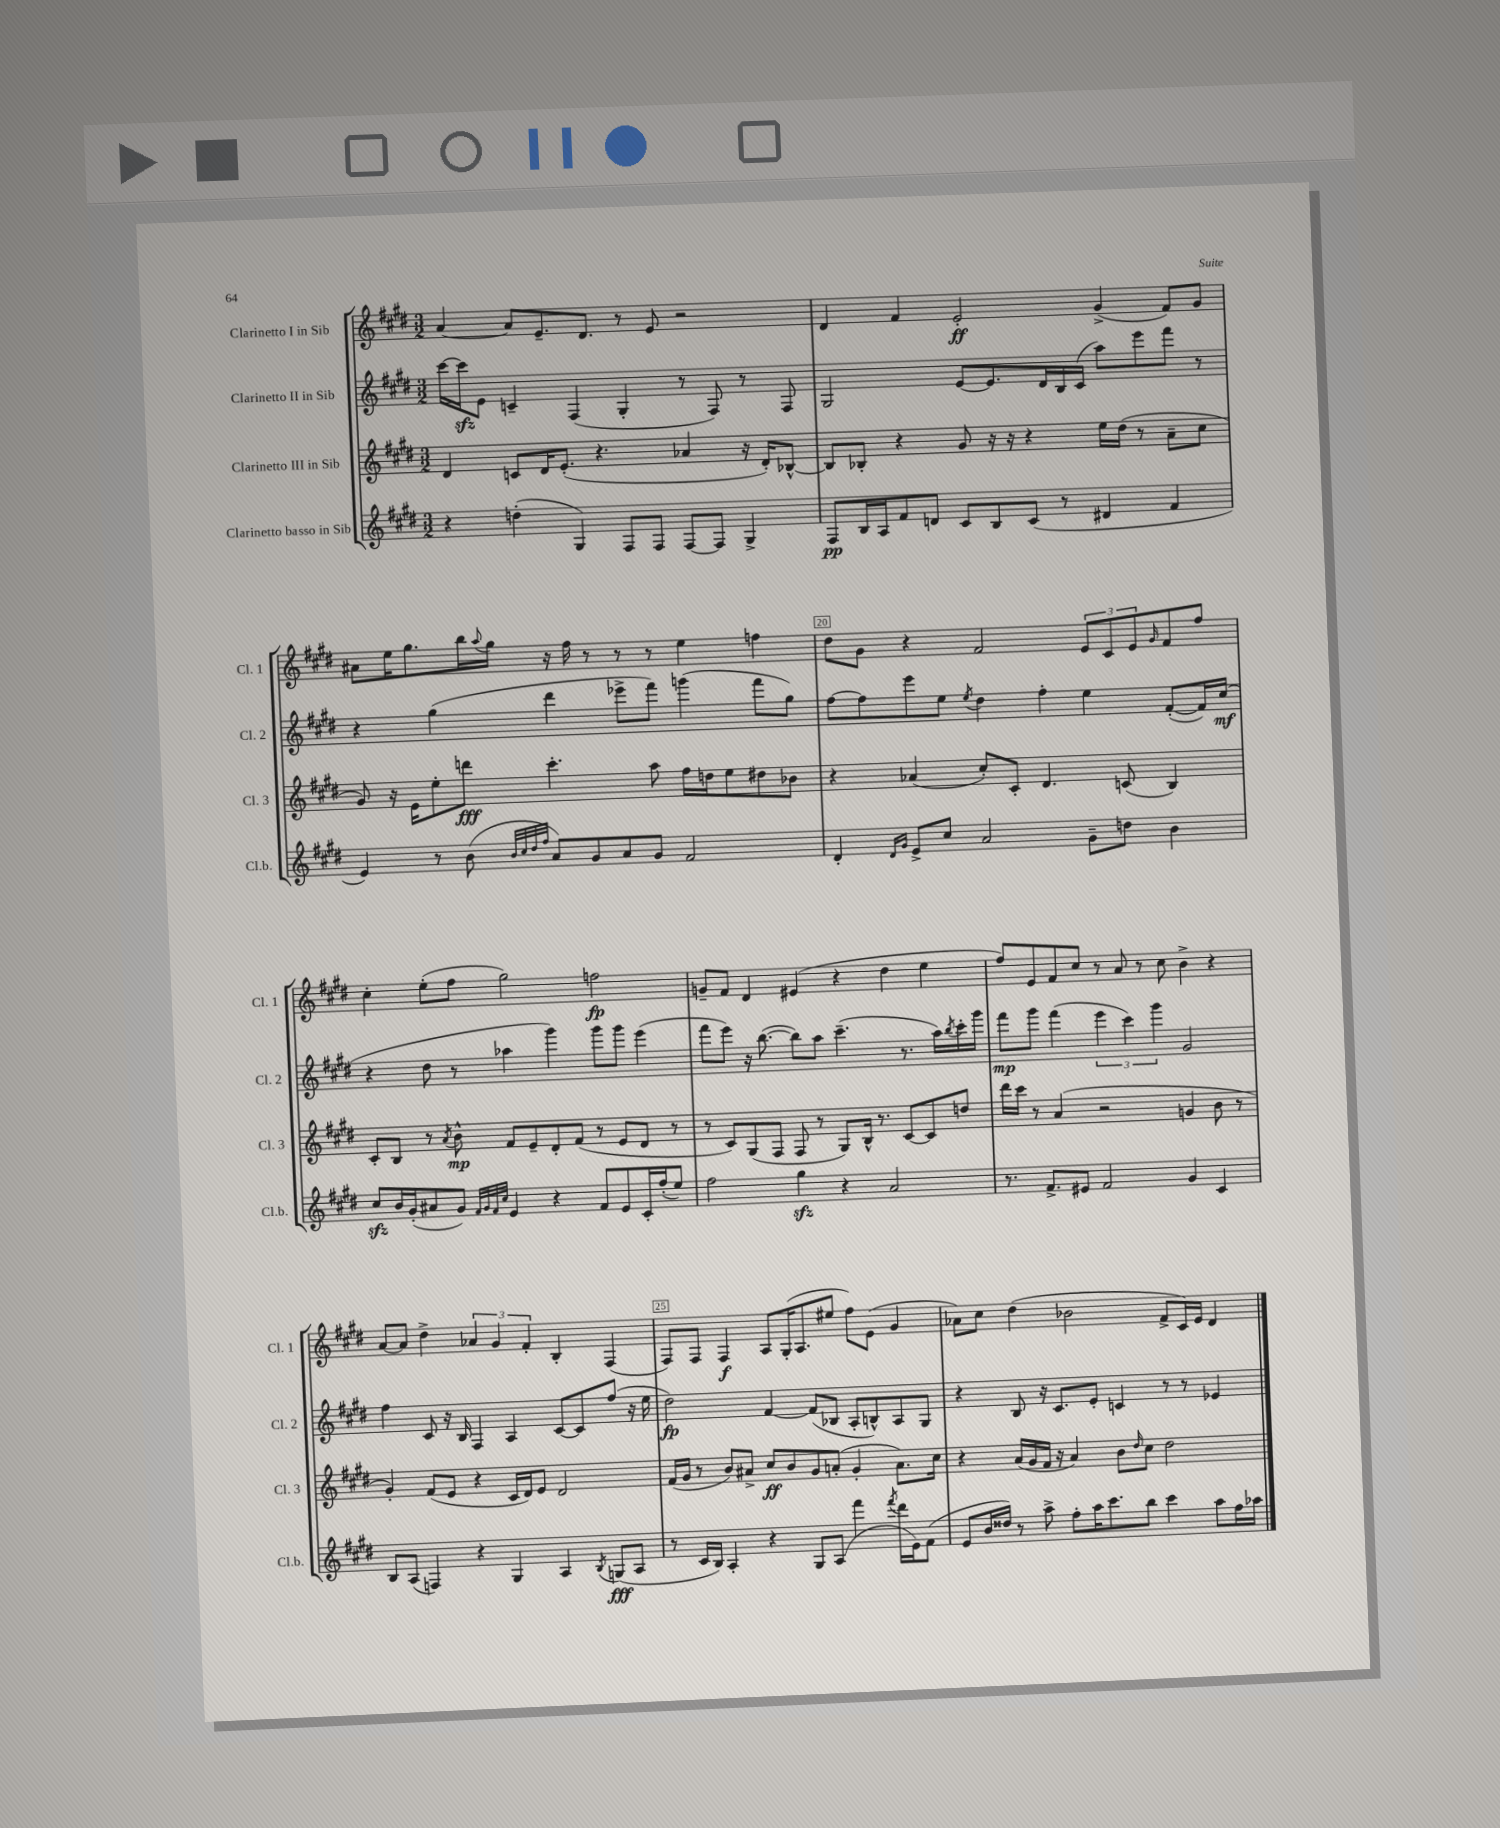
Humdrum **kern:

**kern	**dynam	**kern	**dynam	**kern	**dynam	**kern	**dynam
*part4	*part4	*part3	*part3	*part2	*part2	*part1	*part1
*staff4	*staff4	*staff3	*staff3	*staff2	*staff2	*staff1	*staff1
*I"Clarinetto basso in Sib	*	*I"Clarinetto III in Sib	*	*I"Clarinetto II in Sib	*	*I"Clarinetto I in Sib	*
*I'Cl.b.	*	*I'Cl. 3	*	*I'Cl. 2	*	*I'Cl. 1	*
*clefG2	*	*clefG2	*	*clefG2	*	*clefG2	*
*k[f#c#g#d#]	*	*k[f#c#g#d#]	*	*k[f#c#g#d#]	*	*k[f#c#g#d#]	*
*M3/2	*	*M3/2	*	*M3/2	*	*M3/2	*
=17	=17	=17	=17	=17	=17	=17	=17
4r	.	4d#/	.	[16ccc#\LL	.	[4a/	.
.	.	.	.	16ccc#zz\J]	.	.	.
.	.	.	.	8e\J	.	.	.
(4ddn'\	.	8cn/L	.	4cn~/	.	8a/L]	.
.	.	16d#/K	.	.	.	8.e~/	.
.	.	(8.e'/J	.	.	.	.	.
4G#/)	.	.	.	(4F#/	.	.	.
.	.	.	.	.	.	8.d#/J	.
.	.	4.r	.	.	.	.	.
8F#/L	.	.	.	4G#'/	.	8r	.
8F#/J	.	.	.	.	.	8e/	.
[8F#/L	.	4a-X/	.	8r	.	2r	.
8F#/J]	.	.	.	8F#/)	.	.	.
4G#^/	.	16r	.	8r	.	.	.
.	.	16d#'/KL)	.	.	.	.	.
.	.	[8B-X^^/J	.	8F#/	.	.	.
=18	=18	=18	=18	=18	=18	=18	=18
8F#/L	pp	8B-/L]	.	2G#/	.	4d#/	.
16B/L	.	8B-X'/J	.	.	.	.	.
16A/J	.	.	.	.	.	.	.
8f#/	.	4r	.	.	.	4f#/	.
8dn/J	.	.	.	.	.	.	.
8c#/L	.	8g#/	.	[8e/L	.	2e'/	ff
8B/	.	16r	.	8.e/]	.	.	.
.	.	16r	.	.	.	.	.
(8c#/J	.	4r	.	.	.	.	.
.	.	.	.	16d#/L	.	.	.
8r	.	.	.	16B/	.	.	.
.	.	.	.	(16c#/JJ	.	.	.
4d#X/	.	16ee\LL	.	8aa\L)	.	(4g#^/	.
.	.	(16dd#\JJ	.	.	.	.	.
.	.	8r	.	8eee\	.	.	.
4f#/	.	8a~\L	.	8fff#\J	.	8f#/L)	.
.	.	8cc#\J	.	8r	.	8g#/J	.
!!LO:LB:g=z
=19	=19	=19	=19	=19	=19	=19	=19
4e/)	.	8g#/)	.	4r	.	8a#X\L	.
.	.	16r	.	.	.	16ee\K	.
.	.	16e\KL	.	.	.	8.gg#\	.
8r	.	8ee'\	.	(4gg#\	.	.	.
(8b\	.	8dddn\J	fff	.	.	16bb\L	.
.	.	.	.	.	.	8qqaa/	.
.	.	.	.	.	.	16gg#\JJ	.
32qqb/LLL	.	.	.	.	.	.	.
32qqcc#/	.	.	.	.	.	.	.
32qqdd#/	.	.	.	.	.	.	.
32qqff#/JJJ	.	.	.	.	.	.	.
8a/L)	.	4.ccc#'\	.	4ddd#\	.	16r	.
.	.	.	.	.	.	16ff#\	.
8g#/	.	.	.	.	.	8r	.
8a/	.	.	.	8eee-X^\L	.	8r	.
8g#/J	.	8aa\	.	8fff#\J)	.	8r	.
2f#/	.	16ff#\LL	.	(4gggn\	.	4ee\	.
.	.	16ddn\J	.	.	.	.	.
.	.	8ee\	.	.	.	.	.
.	.	8dd#X\	.	8fff#\L	.	4ffn\	.
.	.	8b-X\J	.	8gg#\J)	.	.	.
=20	=20	=20	=20	=20	=20	=20	=20
4d#'/	.	4r	.	[8ff#\L	.	8dd#\L	.
.	.	.	.	8ff#\]	.	8g#\J	.
16qqd#/LL	.	.	.	.	.	.	.
16qqg#/JJ	.	.	.	.	.	.	.
8e^/L	.	(4a-X/	.	8eee\	.	4r	.
8cc#/J	.	.	.	8ee\J	.	.	.
.	.	.	.	8qee/	.	.	.
2a/	.	8cc#'/L)	.	4dd#\	.	2f#/	.
.	.	8c#'/J	.	.	.	.	.
.	.	4.d#/	.	4ff#'\	.	.	.
8g#~\L	.	.	.	4ee\	.	12e/L	.
.	.	.	.	.	.	12c#/	.
8ddn\J	.	(8cn/	.	.	.	.	.
.	.	.	.	.	.	12e/	.
.	.	.	.	.	.	16qqg#/	.
4b\	.	4B/)	.	([8f#'/L	.	8f#/	.
.	.	.	.	16f#/L])	.	8ff#/J	.
.	.	.	.	(16cc#/JJ	mf	.	.
!!LO:LB:g=z
=21	=21	=21	=21	=21	=21	=21	=21
8cc#zz/L	.	8c#'/L	.	4r	.	4cc#'\	.
16b/L	.	8B/J	.	.	.	.	.
(16g#'/J	.	.	.	.	.	.	.
8a#X/	.	8r	.	8dd#\	.	(8ee'\L	.
.	.	8qa/	.	.	.	.	.
8g#/J)	.	8b^^\	mp	8r	.	8ff#\J	.
32qqf#/LLL	.	.	.	.	.	.	.
32qqg#/	.	.	.	.	.	.	.
32qqf#/	.	.	.	.	.	.	.
32qqcc#/JJJ	.	.	.	.	.	.	.
4e/	.	8f#/L	.	4aa-X\	.	2gg#\)	.
.	.	8e~/	.	.	.	.	.
4r	.	8d#'/	.	4ggg#\)	.	.	.
.	.	(8f#/J	.	.	.	.	.
8f#/L	.	8r	.	8ggg#\L	.	2ffn\	fp
8e/	.	8e/L	.	8ggg#\J	.	.	.
16c#'/L	.	8d#/J	.	(4eee\	.	.	.
(16ff#'/J	.	.	.	.	.	.	.
8ee/J)	.	8r	.	.	.	.	.
=22	=22	=22	=22	=22	=22	=22	=22
2ff#\	.	8r	.	8fff#\L	.	8gn~/L	.
.	.	8c#/L)	.	8eee\J)	.	8f#/J	.
.	.	(8G#/	.	16r	.	4d#/	.
.	.	.	.	([8.bb\	.	.	.
.	.	8F#/J	.	.	.	.	.
4gg#zz\	.	8F#/	.	8bb\L])	.	(4e#X/	.
.	.	8r	.	8aa\J	.	.	.
4r	.	8G#/L)	.	(4.ccc#~\	.	4r	.
.	.	16B^^/Jk	.	.	.	.	.
.	.	8.r	.	.	.	.	.
2a/	.	.	.	.	.	4dd#\	.
.	.	[8c#/L	.	8.r	.	.	.
.	.	8c#/]	.	.	.	4ee\	.
.	.	.	.	16aa\LL)	.	.	.
.	.	.	.	8qbb/	.	.	.
.	.	8ddn/J	.	16ccc#'\	.	.	.
.	.	.	.	16ggg#\JJ	.	.	.
=23	=23	=23	=23	=23	=23	=23	=23
8.r	.	16ddd#\LL	.	8fff#\L	mp	8ff#/L)	.
.	.	16ccc#\JJ	.	.	.	.	.
.	.	8r	.	8ggg#\J	.	8e/	.
8.f#^/L	.	.	.	.	.	.	.
.	.	(4a/	.	(4fff#\	.	8f#/	.
8e#X/J	.	.	.	.	.	8cc#/J	.
2f#/	.	2r	.	6eee\	.	8r	.
.	.	.	.	.	.	8a/	.
.	.	.	.	6ccc#\)	.	.	.
.	.	.	.	.	.	8r	.
.	.	.	.	6ggg#\	.	.	.
.	.	.	.	.	.	8cc#\	.
4g#/	.	4gn/	.	2g#/	.	4b^\	.
4c#/	.	8b\	.	.	.	4r	.
.	.	8r	.	.	.	.	.
!!LO:LB:g=z
=24	=24	=24	=24	=24	=24	=24	=24
8B/L	.	4g#'/)	.	4ff#\	.	[8a/L	.
(8A/J	.	.	.	.	.	8a/J]	.
4Fn/)	.	(8f#/L	.	8c#/	.	4dd#^\	.
.	.	8e/J	.	16r	.	.	.
.	.	.	.	16B/	.	.	.
4r	.	4r	.	4F#/	.	6a-X/	.
.	.	.	.	.	.	6g#/	.
4G#/	.	16c#/LL	.	4A/	.	.	.
.	.	16d#/J)	.	.	.	.	.
.	.	.	.	.	.	6f#'/	.
.	.	8e/J	.	.	.	.	.
4A/	.	2d#/	.	[8c#/L	.	4B'/	.
.	.	.	.	8c#/]	.	.	.
8qB/	.	.	.	.	.	.	.
(8Gn/L	fff	.	.	(8ff#/J	.	(4F#/	.
8A/J	.	.	.	16r	.	.	.
.	.	.	.	16ee\	.	.	.
=25	=25	=25	=25	=25	=25	=25	=25
8r	.	(16f#/LL	.	2dd#\)	fp	8F#/L)	.
.	.	16g#/JJ	.	.	.	.	.
16c#/LL	.	8r	.	.	.	8F#/J	.
16B/JJ)	.	.	.	.	.	.	.
4A'/	.	8b/L)	.	.	.	4F#/	f
.	.	8a#X^/J	.	.	.	.	.
4r	.	8cc#/L	ff	[4f#/	.	8A/L	.
.	.	8b/	.	.	.	(16G#'/K	.
.	.	.	.	.	.	8.A/	.
8G#/L	.	8g#/	.	(8f#/L]	.	.	.
(8A/J	.	(8an'/J	.	8B-X/J	.	8ee#X/J	.
4fff#\	.	4g#'/	.	8A'/L	.	8ff#\L)	.
.	.	.	.	8Bn^^/)	.	(8e\J	.
8qfff#/	.	.	.	.	.	.	.
16ddd#\LL	.	8.a\L)	.	8A/	.	4g#/	.
16e\J)	.	.	.	.	.	.	.
(8f#\J	.	.	.	8G#/J	.	.	.
.	.	16cc#\Jk	.	.	.	.	.
=26	=26	=26	=26	=26	=26	=26	=26
8e/L	.	4r	.	4r	.	8a-X\L)	.
16b/L	.	.	.	.	.	8cc#\J	.
16dd##X/JJ)	.	.	.	.	.	.	.
8r	.	(16a/LL	.	8B/	.	(4dd#\	.
.	.	16g#/	.	.	.	.	.
8aa^\	.	16f#/JJ	.	16r	.	.	.
.	.	16r	.	8.c#/L	.	.	.
8ff#'\L	.	4a/)	.	.	.	2b-X\	.
16aa\K	.	.	.	8e'/J	.	.	.
8.ccc#\	.	.	.	.	.	.	.
.	.	8b\L	.	4cn/	.	.	.
.	.	16qqdd#/	.	.	.	.	.
8bb\J	.	8cc#\J	.	.	.	.	.
4ccc#\	.	2dd#\	.	8r	.	8f#^/L	.
.	.	.	.	8r	.	16c#/L)	.
.	.	.	.	.	.	16e/JJ	.
8aa\L	.	.	.	4e-X/	.	4d#/	.
16ff#\L	.	.	.	.	.	.	.
16aa-X\JJ	.	.	.	.	.	.	.
==	==	==	==	==	==	==	==
*-	*-	*-	*-	*-	*-	*-	*-
